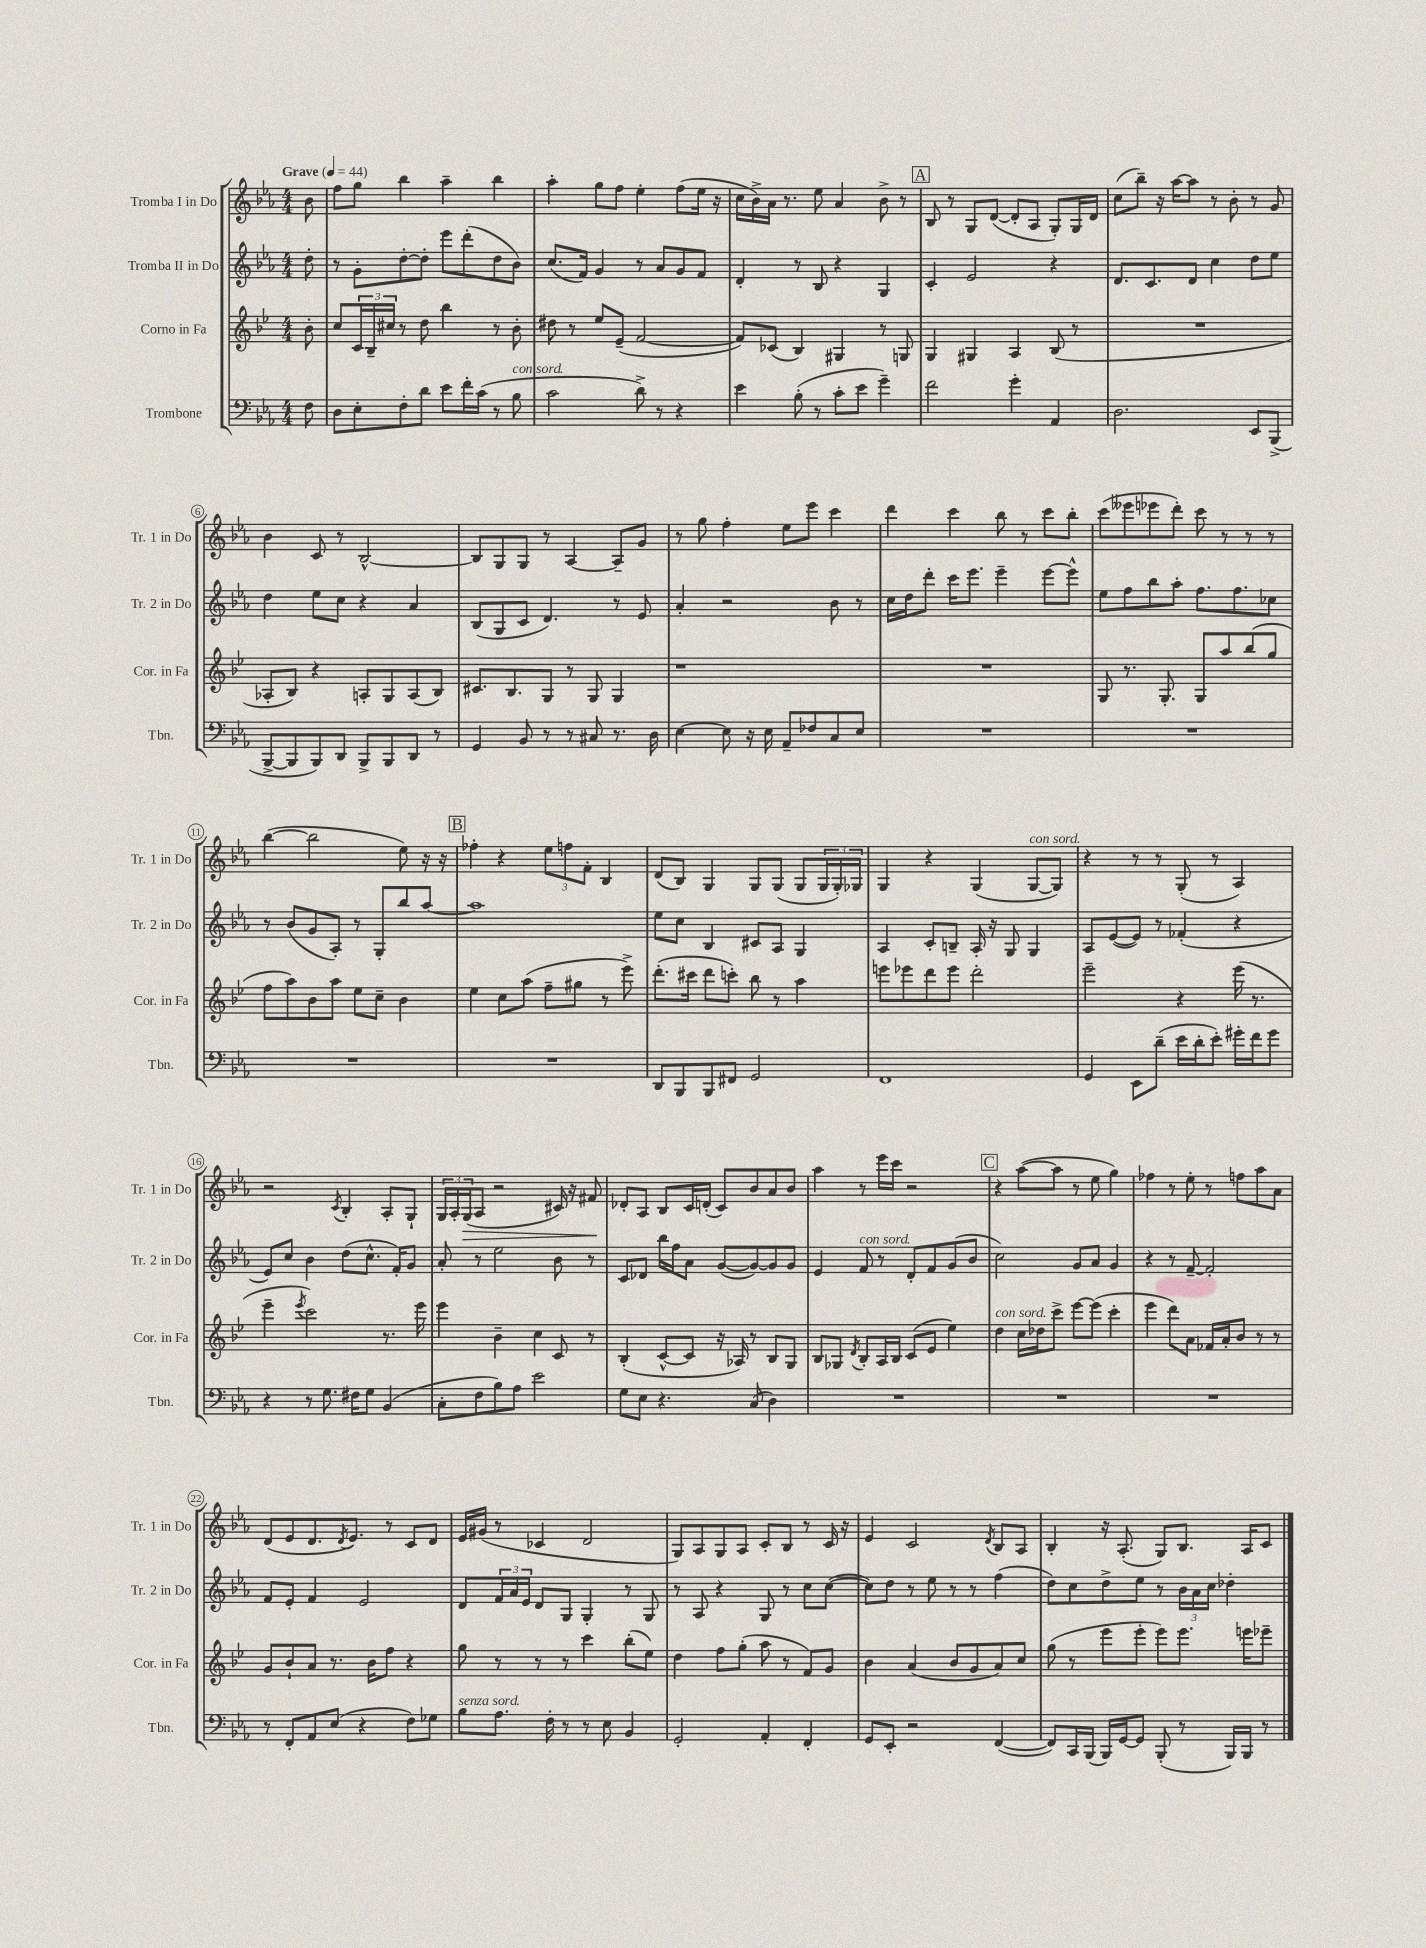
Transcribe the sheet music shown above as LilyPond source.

<<
\new StaffGroup <<
\new Staff = "s0" \with { instrumentName = "Tromba I in Do" shortInstrumentName = "Tr. 1 in Do" } {
    \clef treble \key ees \major \numericTimeSignature \time 4/4 \partial 8 \tempo "Grave" 4 = 44
    bes'8 |
    f''8 g''8 bes''4 aes''4-- bes''4 |
    aes''4-. g''8 f''8 ees''4-. f''8( ees''16 r16 |
    c''16 bes'16->) aes'16 r8. ees''8 aes'4 bes'8-> r8 |
    \mark \markup { \box "A" } bes8 r8 g8 d'8~( d'8-. aes8 g8-.) g16 d'16 |
    c''8( bes''8--) r16 aes''16~ aes''8 r8 bes'8-. r8 g'8 |
    bes'4 c'8 r8 bes2~-^ |
    bes8 g8 g8 r8 aes4~ aes8-- g'8 |
    r8 g''8 f''4-. ees''8 ees'''8 c'''4 |
    d'''4 c'''4 bes''8 r8 c'''8 bes''8-. |
    c'''8( eeses'''8 ees'''8 d'''8-.) c'''8 r8 r8 r8 |
    bes''4~( bes''2 ees''8) r16 r16 |
    \mark \markup { \box "B" } fes''4-. r4 \tuplet 3/2 { ees''8 f''8 f'8-. } bes4 |
    d'8( bes8) g4 g8 g8( g8 \tuplet 3/2 { g16 g16-.) ges16 } |
    g4 r4 g4( g8~^\markup { \italic "con sord." } g8) |
    r4 r8 r8 g8-.( r8 aes4) |
    r2 \acciaccatura { c'8 } bes4-. aes8-. g8-! |
    \tuplet 3/2 { g16 aes16-. g16\>( } aes8 r2 cis'16) r16 fis'8\! |
    des'8-. aes8 bes8 c'16 d'16-.( c'8) bes'8 aes'8 bes'8 |
    aes''4 r8 ees'''16 c'''16 r2 |
    \mark \markup { \box "C" } r4 aes''8~( aes''8 r8 ees''8 g''4) |
    fes''4 r8 ees''8-. r8 f''8 aes''8 aes'8 |
    d'8( ees'8 d'8. \acciaccatura { d'8 } ees'8.) r8 c'8 d'8 |
    ees'16 gis'16( r8 ces'4 d'2 |
    g8) aes8 g8 aes8 c'8-. bes8 r8 c'16 r16 |
    ees'4 c'2 \acciaccatura { d'8 } bes8 aes8 |
    bes4-. r16 aes8.-.( g8) bes8. aes16 c'8 \bar "|." |
}
\new Staff = "s1" \with { instrumentName = "Tromba II in Do" shortInstrumentName = "Tr. 2 in Do" } {
    \clef treble \key ees \major \numericTimeSignature \time 4/4 \partial 8
    d''8-. |
    r8 g'8-. d''8~-. d''8-. ees'''8 d'''8-.( d''8 bes'8) |
    c''8.( f'16) g'4 r8 aes'8 g'8 f'8 |
    d'4-. r8 bes8 r4 g4 |
    \mark \markup { \box "A" } c'4-. ees'2 r4 |
    d'8. c'8. d'8 c''4 d''8 ees''8 |
    d''4 ees''8 c''8 r4 aes'4 |
    bes8( g8 c'8 d'4.) r8 ees'8 |
    aes'4-. r2 bes'8 r8 |
    c''16 d''16 d'''8-. c'''16 ees'''8. ees'''4-- ees'''8~ ees'''8-^ |
    ees''8 f''8 bes''8 aes''8-. f''8. f''8. ces''8 |
    r8 bes'8( g'8 aes8-.) r8 g8-. bes''8 aes''8~ |
    \mark \markup { \box "B" } aes''1 |
    ees''8 c''8 bes4 cis'8 aes8 g4 |
    aes4 c'8-. b8-- aes16-. r16 g8 g4 |
    aes8 ees'8~( ees'8) r8 fes'4-.( r4 |
    ees'8) c''8 bes'4 d''8( c''8.-^ f'16-.) g'8 |
    aes'8-. r8 ees''2 bes'8 r8 |
    c'8 des'8 bes''16 f''16 aes'8 g'8~( g'8~) g'8 g'8 |
    ees'4 f'8^\markup { \italic "con sord." } r8 d'8-. f'8 g'8( bes'8 |
    \mark \markup { \box "C" } c''2) g'8 aes'8 g'4 |
    r4 r8 f'8~-- f'2-. |
    f'8 ees'8-. f'4 ees'2 |
    d'8 \tuplet 3/2 { f'16 aes'16 ees'16 } d'8 g8 g4-. r8 g8 |
    r8 aes8 r4 g8 r8 c''8 c''8~( |
    c''8) d''8 r8 ees''8 r8 r8 f''4( |
    d''8) c''8 d''8-> ees''8 r8 \tuplet 3/2 { bes'16 aes'16 c''16 } des''4-. \bar "|." |
}
\new Staff = "s2" \with { instrumentName = "Corno in Fa" shortInstrumentName = "Cor. in Fa" } {
    \clef treble \key bes \major \numericTimeSignature \time 4/4 \partial 8
    bes'8-. |
    c''8 \tuplet 3/2 { c'16 bes16-- cis''16 } r8 d''8 bes''4 r8 bes'8-. |
    dis''8 r8 ees''8 ees'8--( f'2~ |
    f'8) ces'8( bes4) gis4 r8 g8 |
    \mark \markup { \box "A" } g4 gis4 a4 bes8( r8 |
    R1 |
    aes8-. bes8) r4 a8-. g8 a8( bes8) |
    cis'8. bes8. g8 r8 g8 g4 |
    r1 |
    R1 |
    g8 r8. g8.-. g8 a''8 bes''8( g''8 |
    f''8 a''8) bes'8 a''8 ees''8 c''8-- bes'4 |
    \mark \markup { \box "B" } ees''4 c''8 a''8( f''8-- gis''8 r8 ees'''8->) |
    d'''8.-.( cis'''16 d'''8 c'''8-.) bes''8 r8 a''4 |
    e'''8 ees'''8 d'''8 ees'''8 d'''2-. |
    ees'''2-- r4 ees'''16( r8. |
    ees'''4-- \acciaccatura { ees'''8 } c'''2) r8. ees'''16 |
    ees'''4 bes'4-- c''4 c'8 r8 |
    bes4-.( c'8~-^ c'8 r16 aes16) r8 bes8 g8 |
    bes8 ges8 \acciaccatura { d'8 } bes8-. a16 bes16 c'8( ees'8 ees''4) |
    \mark \markup { \box "C" } d''4^\markup { \italic "con sord." } c''16 des''16 c'''8-> ees'''8~ ees'''8( c'''4-. |
    ees'''4 d'''8) a'8 fes'16 a'16-. bes'8 r8 r8 |
    g'8 bes'8-! a'8 r8. bes'16 f''8 r4 |
    g''8 r8 r8 r8 c'''4 bes''8-.( ees''8) |
    d''4 f''8 g''8-.( a''8 r8 f'8) g'8 |
    bes'4 a'4( bes'8 g'8 a'8) c''8 |
    g''8( r8 ees'''8 ees'''8-. ees'''8) ees'''8. e'''16 ees'''8-- \bar "|." |
}
\new Staff = "s3" \with { instrumentName = "Trombone" shortInstrumentName = "Tbn." } {
    \clef bass \key ees \major \numericTimeSignature \time 4/4 \partial 8
    f8 |
    d8 ees8-. f8-. d'8 ees'8 f'16-. c'16( r8 bes8^\markup { \italic "con sord." } |
    c'2 d'8->) r8 r4 |
    ees'4 bes8-.( r8 c'8-. ees'8 g'4--) |
    \mark \markup { \box "A" } f'2 g'4-. aes,4 |
    d2. ees,8 bes,,8->( |
    bes,,8~-> bes,,8 bes,,8) d,8 bes,,8-> bes,,8 d,8 r8 |
    g,4 bes,8 r8 r8 cis8 r8. d16 |
    ees4~ ees8 r16 ees16 aes,8-- fes8 c8 ees8 |
    R1 |
    R1 |
    R1 |
    \mark \markup { \box "B" } R1 |
    d,8 bes,,8 bes,,8 fis,8 g,2 |
    f,1 |
    g,4 ees,8 d'8--( ees'16 d'16-. ees'8-.) gis'16-. f'16 gis'8 |
    r4 r8 g8. fis16 g8 bes,4( |
    c8-. f8 bes8) aes8 ees'2 |
    g8 ees8 r4. c8( d4) |
    R1 |
    \mark \markup { \box "C" } R1 |
    R1 |
    r8 f,8-. aes,8 ees8( r4 f8) ges8 |
    bes8^\markup { \italic "senza sord." } aes8. f16-. r8 r8 ees8 bes,4 |
    g,2-. aes,4-. f,4-. |
    g,8 ees,8-. r2 f,4~( |
    f,8) c,16 bes,,16( bes,,16) g,16~ g,8 bes,,8-.( r8 bes,,16) bes,,16 r8 \bar "|." |
}
>>
>>
\layout { \context { \Score \override BarNumber.stencil = #(make-stencil-circler 0.1 0.3 ly:text-interface::print) } }
